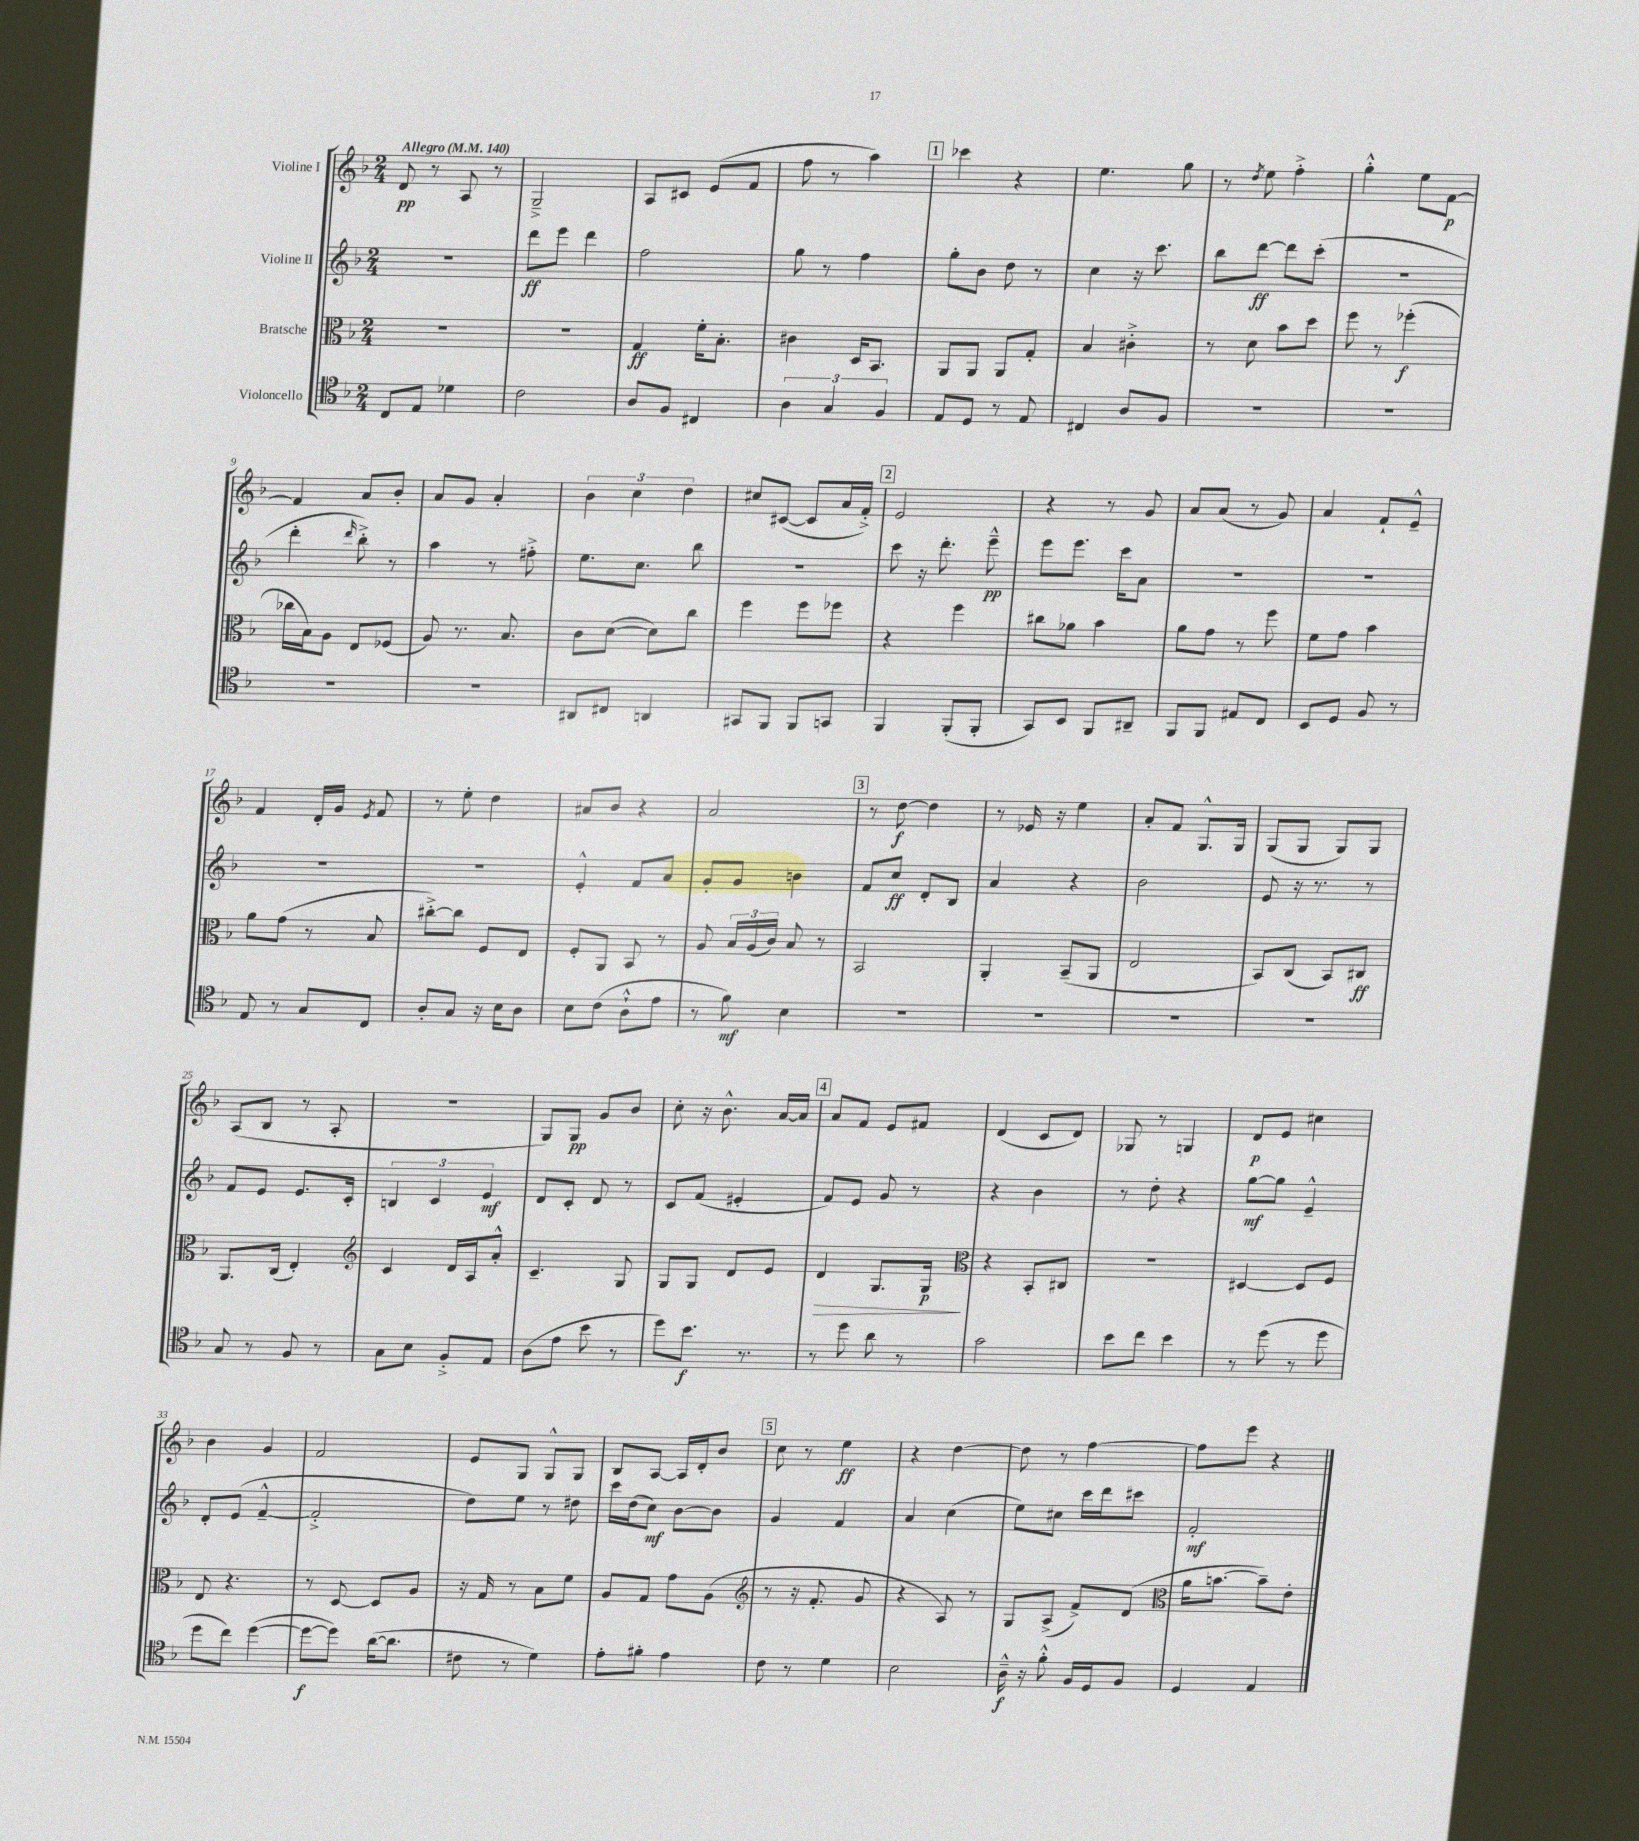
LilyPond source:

<<
\new StaffGroup <<
\new Staff = "s0" \with { instrumentName = "Violine I" } {
    \clef treble \key f \major \numericTimeSignature \time 2/4 \tempo "Allegro" 4 = 140
    \autoBeamOff d'8\pp r8 a8 r8 |
    g2---> |
    a8[ cis'8] e'8[( f'8] |
    f''8 r8 a''4) |
    \mark \markup { \box "1" } ces'''4 r4 |
    e''4. g''8 |
    r8 \acciaccatura { d''8 } e''8 f''4-.-> |
    g''4-.-^ e''8[ f'8]~\p |
    f'4 a'8[ bes'8]-. |
    a'8[ g'8] a'4-. |
    \tuplet 3/2 { bes'4 c''4 d''4 } |
    cis''8[ cis'8]~( cis'8[ a'16 f'16]-.->) |
    \mark \markup { \box "2" } e'2 |
    r4 r8 g'8 |
    a'8[ a'8]( r8 g'8) |
    a'4 f'8[-! e'8]---^ |
    f'4 d'16[-. g'16] \acciaccatura { e'8 } f'8 |
    r8 e''8-. d''4 |
    ais'8[ bes'8] r4 |
    a'2 |
    \mark \markup { \box "3" } r8 d''8~\f d''4 |
    r8 ees'16 r16 e''4 |
    a'8[-. f'8] g8.[-^ g16] |
    g8[( g8] g8[) g8] |
    a8[( bes8] r8 a8-. |
    R2 |
    g8[) g8]\pp g'8[ bes'8] |
    c''8-. r16 bes'8.-^ a'16[~ a'16] |
    \mark \markup { \box "4" } a'8[ f'8] e'8[ fis'8] |
    d'4( c'8[ d'8]) |
    ges8 r8 g4 |
    d'8[\p e'8] cis''4 |
    bes'4 g'4 |
    f'2 |
    e'8[ g8] g8[-^ g8] |
    bes8[ a8]~ a16[ d'16-. bes'8] |
    \mark \markup { \box "5" } c''8 r8 e''4\ff |
    r4 d''4~ |
    d''8 r8 f''4~ |
    f''8[ e'''8] r4 \bar "|." |
}
\new Staff = "s1" \with { instrumentName = "Violine II" } {
    \clef treble \key f \major \numericTimeSignature \time 2/4
    \autoBeamOff r2 |
    d'''8[\ff e'''8] d'''4 |
    f''2 |
    g''8 r8 f''4 |
    \mark \markup { \box "1" } g''8[-. bes'8] d''8 r8 |
    c''4 r16 c'''8. |
    bes''8[ d'''8]~\ff d'''8[ c'''8]-.( |
    R2 |
    d'''4-. \grace { d'''16 } bes''8-.->) r8 |
    a''4 r8 fis''8-.-> |
    e''8.[ c''8.] bes''8 |
    R2 |
    \mark \markup { \box "2" } c'''8 r16 d'''8.-. e'''8---^\pp |
    e'''8[ e'''8.] c'''16[ a'8] |
    R2 |
    R2 |
    R2 |
    R2 |
    e'4-.-^ f'8[ a'8] |
    g'8[-. g'8] b'4 |
    \mark \markup { \box "3" } f'8[ c''8]\ff d'8[-. bes8] |
    a'4 r4 |
    bes'2 |
    e'8 r16 r8. r8 |
    f'8[ e'8] e'8.[ c'16]-. |
    \tuplet 3/2 { b4 c'4 e'4\mf } |
    d'8[ c'8]-. d'8 r8 |
    c'8[ f'8]( eis'4-. |
    \mark \markup { \box "4" } f'8[) e'8] g'8 r8 |
    r4 bes'4 |
    r8 d''8-. r4 |
    g''8[~\mf g''8] e'4---^ |
    d'8[-. e'8]( f'4~---^ |
    f'2-.-> |
    d''8[) e''8] r8 dis''8 |
    c'''16[ d''16( c''8]\mf) bes'8[~ bes'8] |
    \mark \markup { \box "5" } g'4 f'4 |
    a'4 c''4( |
    e''8[) cis''8] c'''16[ d'''16 cis'''8] |
    f'2-.\mf \bar "|." |
}
\new Staff = "s2" \with { instrumentName = "Bratsche" } {
    \clef alto \key f \major \numericTimeSignature \time 2/4
    \autoBeamOff R2 |
    R2 |
    g4\ff f'16[-. bes8.]-. |
    cis'4 d16[ bes,8.] |
    \mark \markup { \box "1" } a,8[ a,8] a,8[ g8]-. |
    bes4 cis'4-.-> |
    r8 d'8 bes'8[ d''8] |
    f''8 r8 fes''4-.\f( |
    ces''16[ bes16) a8] e8[ fes8]( |
    a8) r8. bes8. |
    c'8[ d'8]~( d'8[) c''8] |
    f''4 f''8[ fes''8] |
    \mark \markup { \box "2" } r4 f''4 |
    cis''8[ aes'8] bes'4 |
    a'8[ g'8] r8 f''8 |
    f'8[ g'8] bes'4 |
    a'8[ g'8]( r8 bes8 |
    cis''8[~-.->) cis''8] f8[ e8] |
    f8[-. a,8] bes,8 r8 |
    a8 \tuplet 3/2 { bes16[ a16( c'16]) } bes8 r8 |
    \mark \markup { \box "3" } bes,2 |
    a,4-. bes,8[--( a,8] |
    e2 |
    bes,8[) c8]( bes,8[) cis8]\ff |
    a,8.[ c16]( e4-.) |
    \clef treble c'4 d'16[ a16 a'8]-.-^ |
    c'4.-- g8 |
    g8[ g8] d'8[ e'8] |
    \mark \markup { \box "4" } d'4\> g8.[ g16]\p\! |
    \clef alto r4 bes,8[-. cis8] |
    R2 |
    dis4~ dis8[ f8] |
    e8 r4. |
    r8 d8~ d8[ a8] |
    r16 g16 r8 bes8[ f'8] |
    a8[ g8] g'8[ a8]( |
    \mark \markup { \box "5" } \clef treble r8 r16 f'8.-. g'8 |
    r4 a8) r8 |
    g8[ a8]->( f'8[->) d'8]( |
    \clef alto a'16[ b'8.]~ b'8[--) e'8]-. \bar "|." |
}
\new Staff = "s3" \with { instrumentName = "Violoncello" } {
    \clef tenor \key f \major \numericTimeSignature \time 2/4
    \autoBeamOff c8[ e8] des'4 |
    c'2 |
    a8[ f8] cis4 |
    \tuplet 3/2 { a4 g4 f4 } |
    \mark \markup { \box "1" } e8[ d8] r8 e8 |
    cis4 a8[ f8] |
    R2 |
    R2 |
    R2 |
    R2 |
    ais,8[ cis8] a,4 |
    gis,8[ f,8] f,8[ g,8] |
    \mark \markup { \box "2" } f,4 f,8[-.( f,8]-. |
    g,8[) bes,8] f,8[ ais,8]-- |
    f,8[ f,8] eis8[ c8] |
    bes,8[ d8] f8 r8 |
    e8 r8 g8[ c8] |
    a8[-. g8] r16 bes16[ a8] |
    bes8[ c'8]( a8[-!-^ e'8] |
    r8 f'8\mf) bes4 |
    \mark \markup { \box "3" } R2 |
    R2 |
    R2 |
    R2 |
    g8 r8 f8 r8 |
    g8[ bes8] f8[-.-> e8] |
    a8[( e'8] bes'8 r8 |
    d''8[) bes'8.]\f r8. |
    \mark \markup { \box "4" } r8 d''8 a'8 r8 |
    g'2 |
    bes'8[ c''8] bes'4 |
    r8 d''8( r8 d''8 |
    d''8[ c''8]) d''4~( |
    d''8[~\f d''8]) a'16[~( a'8.] |
    cis'8 r8 d'4) |
    e'8[-. fis'8]-. e'4 |
    \mark \markup { \box "5" } c'8 r8 d'4 |
    bes2 |
    a16---^\f r16 f'8-.-^ f16[ d16 f8] |
    d4 e4 \bar "|." |
}
>>
>>
